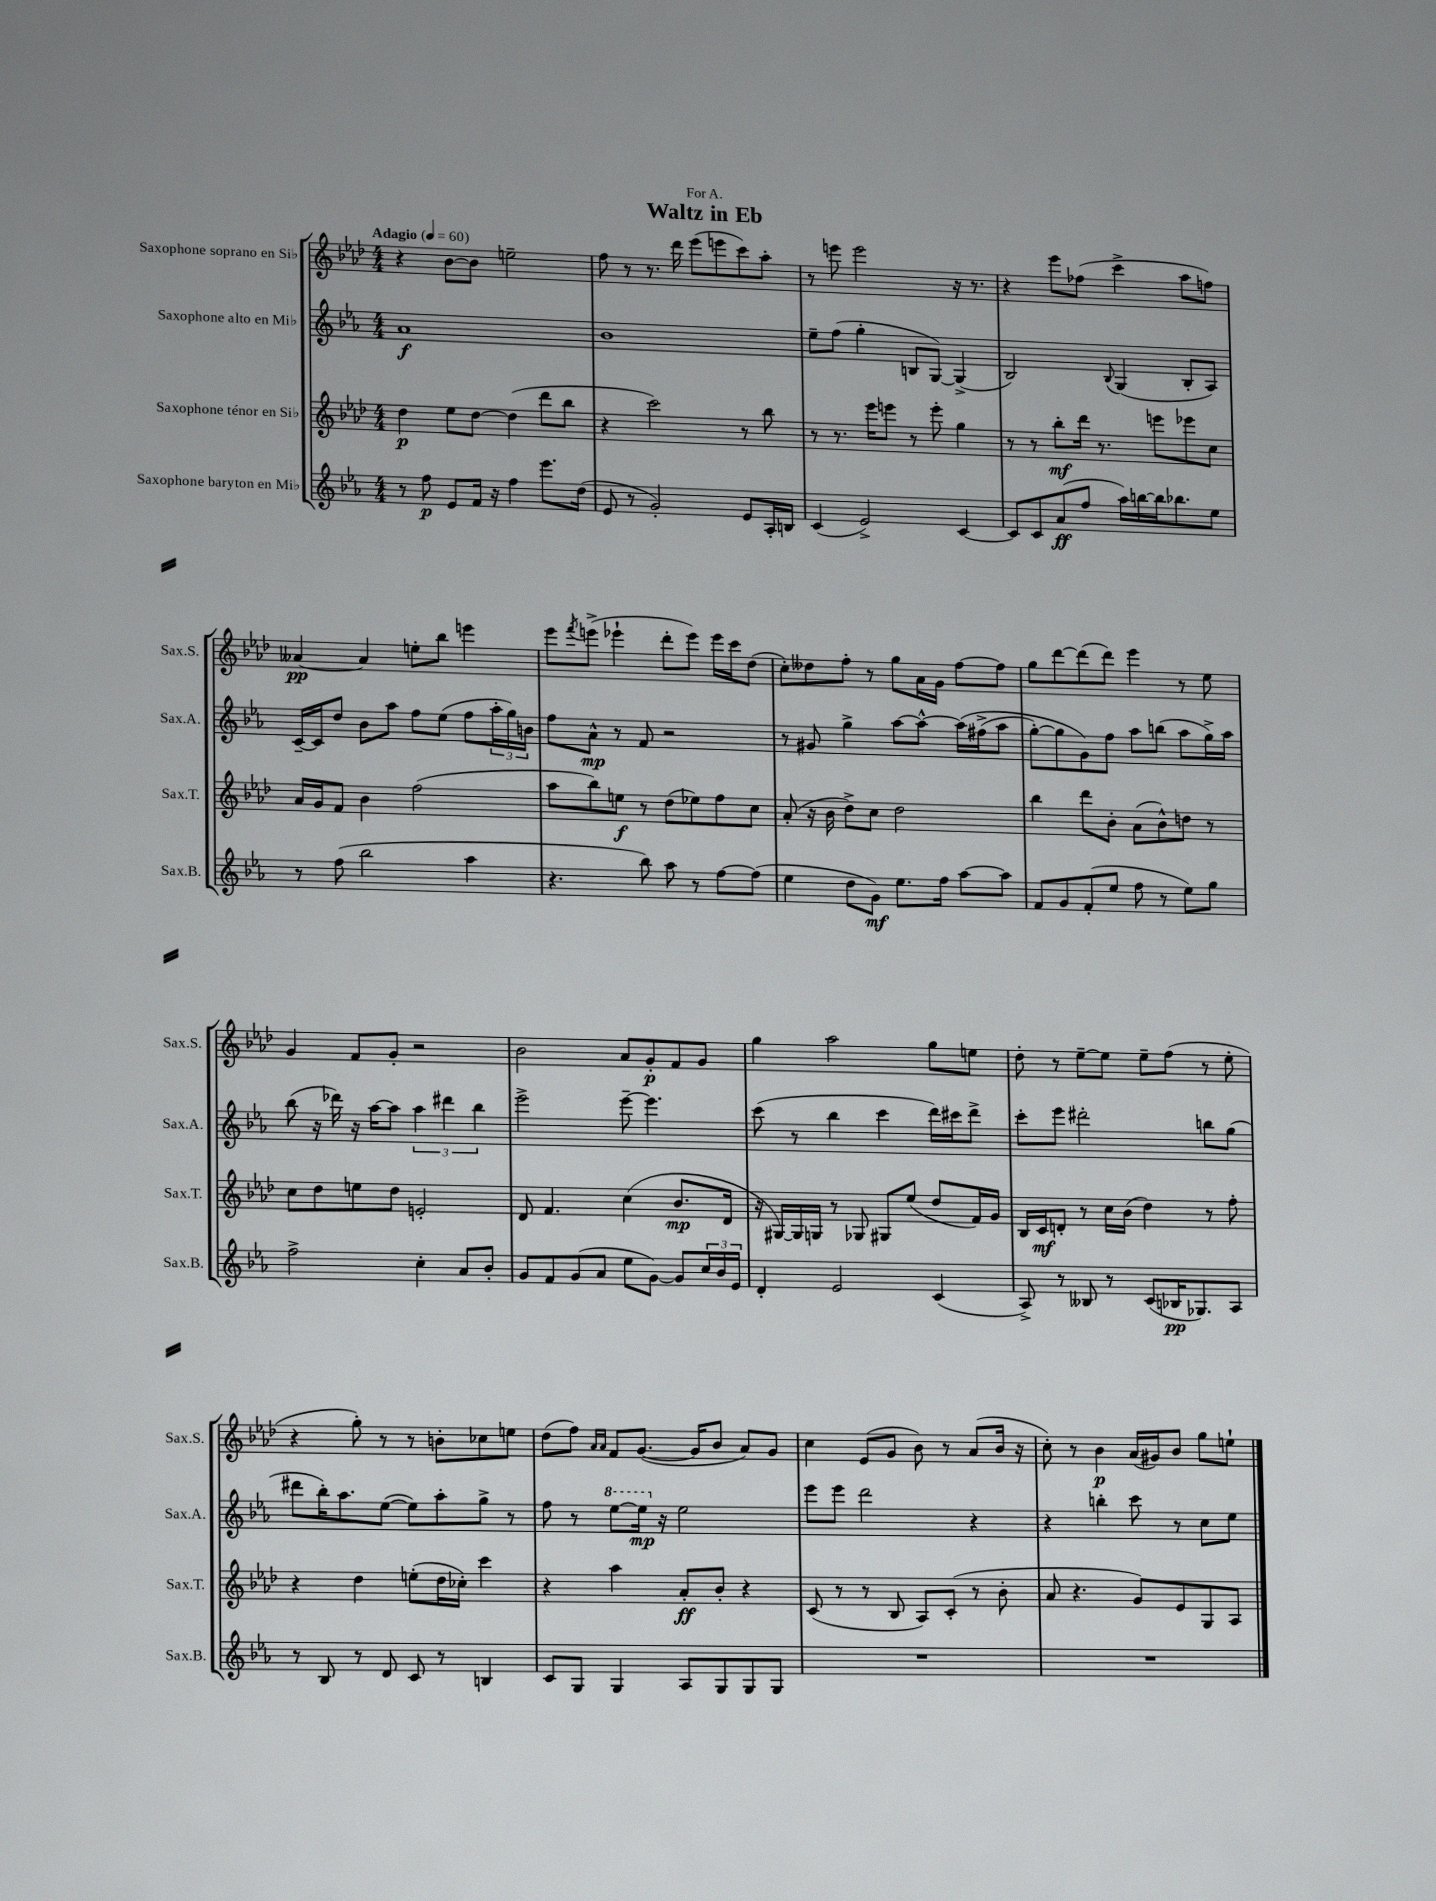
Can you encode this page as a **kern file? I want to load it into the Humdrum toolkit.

**kern	**dynam	**kern	**dynam	**kern	**dynam	**kern	**dynam
*part4	*part4	*part3	*part3	*part2	*part2	*part1	*part1
*staff4	*staff4	*staff3	*staff3	*staff2	*staff2	*staff1	*staff1
*I"Saxophone baryton en Mi♭	*	*I"Saxophone ténor en Si♭	*	*I"Saxophone alto en Mi♭	*	*I"Saxophone soprano en Si♭	*
*I'Sax.B.	*	*I'Sax.T.	*	*I'Sax.A.	*	*I'Sax.S.	*
*clefG2	*	*clefG2	*	*clefG2	*	*clefG2	*
*k[b-e-a-]	*	*k[b-e-a-d-]	*	*k[b-e-a-]	*	*k[b-e-a-d-]	*
*M4/4	*	*M4/4	*	*M4/4	*	*M4/4	*
*MM60	*	*MM60	*	*MM60	*	*MM60	*
=1	=1	=1	=1	=1	=1	=1	=1
!	!	!	!	!	!	!LO:TX:a:B:t=Adagio	!
8r	.	4dd-\	p	1a-	f	4r	.
8ff\	p	.	.	.	.	.	.
8e-/L	.	8ee-\L	.	.	.	[8b-\L	.
16f/Jk	.	[8dd-\J	.	.	.	8b-\J]	.
16r	.	.	.	.	.	.	.
4ff\	.	(4dd-\]	.	.	.	2een~\	.
8.eee-\L	.	8ddd-\L	.	.	.	.	.
.	.	8bb-\J	.	.	.	.	.
(16dd\Jk	.	.	.	.	.	.	.
=2	=2	=2	=2	=2	=2	=2	=2
8e-/	.	4r	.	1b-	.	8ff\	.
8r	.	.	.	.	.	8r	.
2g'/)	.	2ccc\)	.	.	.	8.r	.
.	.	.	.	.	.	16ddd-\	.
.	.	.	.	.	.	(8eee-\L	.
.	.	.	.	.	.	8eeen\	.
8e-/L	.	8r	.	.	.	8ccc\)	.
16A-'/L	.	8bb-\	.	.	.	8aa-'\J	.
16Bn/JJ	.	.	.	.	.	.	.
=3	=3	=3	=3	=3	=3	=3	=3
(4c/	.	8r	.	8ee-~\L	.	8r	.
.	.	8.r	.	(8ff\J	.	8eeen\	.
2e-^/)	.	.	.	4gg'\	.	2eee\	.
.	.	16eee-\KL	.	.	.	.	.
.	.	8eeen\J	.	.	.	.	.
.	.	8r	.	8Bn/L	.	.	.
.	.	8eee'\	.	[8G/J)	.	.	.
[4c/	.	4gg\	.	(4G^/]	.	16r	.
.	.	.	.	.	.	8.r	.
=4	=4	=4	=4	=4	=4	=4	=4
8c/L]	.	8r	.	2B-/)	.	4r	.
8c/	.	8r	.	.	.	.	.
(8a-/	ff	8bb-'\L	mf	.	.	8eee-\L	.
8ff/J	.	16ddd-\Jk	.	.	.	(8ff-X\J	.
.	.	8.r	.	.	.	.	.
.	.	.	.	8qqB-/	.	.	.
16aa-\LL)	.	.	.	(4G/	.	4ccc^\	.
[16bbn\	.	.	.	.	.	.	.
16bb\J]	.	8eeen\L	.	.	.	.	.
8.bb-X\	.	.	.	.	.	.	.
.	.	8eee-X\	.	8B-'/L	.	8aa-\L	.
8ee-\J	.	8cc\J	.	8A-/J)	.	8ffn\J)	.
!!LO:LB:g=z
=5	=5	=5	=5	=5	=5	=5	=5
8r	.	16a-/LL	.	[16c~/LL	.	[4a--X/	pp
.	.	16g/J	.	16c/J]	.	.	.
(8ff\	.	8f/J	.	8dd/J	.	.	.
2bb-\	.	4b-\	.	8b-\L	.	4a--/]	.
.	.	.	.	8aa-\J	.	.	.
.	.	(2ff\	.	8ff\L	.	8een'\L	.
.	.	.	.	(8ee-\J	.	8bb-\J	.
4aa-\	.	.	.	8ff\L	.	4eeen\	.
.	.	.	.	24aa-'\L	.	.	.
.	.	.	.	24gg\)	.	.	.
.	.	.	.	24bn\JJ	.	.	.
=6	=6	=6	=6	=6	=6	=6	=6
4.r	.	8aa-\L	.	8ff\L	.	8eee-\L	.
.	.	.	.	.	.	8qfff/	.
.	.	8bb-\)	.	8a-^^\J	mp	(8eeen^\J	.
.	.	8een\J	f	8r	.	4eee-X`\	.
8bb-\)	.	8r	.	8f/	.	.	.
8aa-\	.	(8dd-\L	.	2r	.	8ddd-'\L	.
8r	.	8ee-X\)	.	.	.	8eee-\J)	.
[8ff\L	.	8ff\	.	.	.	16eee-\LL	.
.	.	.	.	.	.	16ccc\J	.
(8ff\J]	.	8cc\J	.	.	.	(8dd-\J	.
=7	=7	=7	=7	=7	=7	=7	=7
4ee-\	.	(8a-'/	.	8r	.	8cc'\L)	.
.	.	16r	.	8g#X/	.	8dd--X\	.
.	.	16b-\	.	.	.	.	.
8dd\L	.	8dd-^\L)	.	4gg^\	.	8ff'\J	.
8g\J)	mf	8cc\J	.	.	.	8r	.
8.ee-\L	.	2dd-\	.	[8aa-\L	.	8gg\L	.
.	.	.	.	8aa-^^\J_	.	16a-\L	.
16ff\Jk	.	.	.	.	.	16g\JJ	.
[8aa-\L	.	.	.	(16aa-\LL]	.	[8ff\L	.
.	.	.	.	(16ff#X^\J	.	.	.
8aa-\J]	.	.	.	8aa-\J	.	8ff\J]	.
=8	=8	=8	=8	=8	=8	=8	=8
8f/L	.	4bb-\	.	[8gg'\L)	.	8gg\L	.
8g/	.	.	.	8gg\]	.	[8ddd-\	.
(8f'/	.	8ddd-\L	.	8g\)	.	(8ddd-\]	.
8ee-/J	.	8b-'\J	.	8ff\J	.	8ddd-\J)	.
8ff\	.	(8a-\L	.	8aa-\L	.	4eee-\	.
8r	.	8b-^^\)	.	(8bbn\J	.	.	.
8ee-\L)	.	8ddn\J	.	8aa-\L	.	8r	.
8gg\J	.	8r	.	16gg^\L)	.	8ee-\	.
.	.	.	.	16aa-\JJ	.	.	.
!!LO:LB:g=z
=9	=9	=9	=9	=9	=9	=9	=9
2ff^\	.	8cc\L	.	(8bb-\	.	4g/	.
.	.	8dd-\	.	16r	.	.	.
.	.	.	.	16ddd-X\)	.	.	.
.	.	8een\	.	16r	.	8f/L	.
.	.	.	.	[16aa-\KL	.	.	.
.	.	8dd-\J	.	8aa-\J]	.	8g'/J	.
4cc'\	.	2en'/	.	6aa-\	.	2r	.
.	.	.	.	6ddd#X\	.	.	.
8a-/L	.	.	.	.	.	.	.
.	.	.	.	6bb-\	.	.	.
8b-'/J	.	.	.	.	.	.	.
=10	=10	=10	=10	=10	=10	=10	=10
8g/L	.	8d-/	.	2eee-^\	.	2b-\	.
8f/	.	4.f/	.	.	.	.	.
(8g/	.	.	.	.	.	.	.
8a-/J	.	.	.	.	.	.	.
8ee-\L	.	(4cc\	.	[8eee-~\	.	8a-/L	.
[8g\J)	.	.	.	4.eee-\]	.	8g'/	p
8g/L]	.	8.b-/L	mp	.	.	8f/	.
24cc/L	.	.	.	.	.	8g/J	.
24b-/	.	.	.	.	.	.	.
.	.	16d-/Jk	.	.	.	.	.
24e-/JJ	.	.	.	.	.	.	.
=11	=11	=11	=11	=11	=11	=11	=11
4d'/	.	16r	.	(8ccc\	.	4gg\	.
.	.	[16G#X/LL)	.	.	.	.	.
.	.	16G#/]	.	8r	.	.	.
.	.	16Gn/JJ	.	.	.	.	.
2e-/	.	8r	.	4bb-\	.	2aa-\	.
.	.	8G-X/	.	.	.	.	.
.	.	8G#X/L	.	4ccc\	.	.	.
.	.	(8ee-/J	.	.	.	.	.
(4c/	.	8dd-/L	.	16ddd\LL)	.	8gg\L	.
.	.	.	.	16ccc#X\J	.	.	.
.	.	16f/L)	.	8ddd^\J	.	8een\J	.
.	.	16g/JJ	.	.	.	.	.
=12	=12	=12	=12	=12	=12	=12	=12
8A-^/)	.	16B-/LL	.	8ccc'\L	.	8dd-'\	.
.	.	16c/J	mf	.	.	.	.
8r	.	8dn'/J	.	8eee-\J	.	8r	.
8B--X/	.	8r	.	2ddd#X'\	.	[8ee-~\L	.
8r	.	16cc\LL	.	.	.	8ee-\J]	.
.	.	(16b-\JJ	.	.	.	.	.
(8c/L	.	4dd-\)	.	.	.	8ee-~\L	.
16B-X/K	pp	.	.	.	.	(8ff\J	.
8.G-X/)	.	.	.	.	.	.	.
.	.	8r	.	8bbn\L	.	8r	.
8A-/J	.	8ff'\	.	(8gg\J	.	8ee-'\	.
!!LO:LB:g=z
=13	=13	=13	=13	=13	=13	=13	=13
8r	.	4r	.	8ddd#X\L	.	4r	.
8B-/	.	.	.	16bb-'\K)	.	.	.
.	.	.	.	8.aa-\	.	.	.
8r	.	4dd-\	.	.	.	8gg'\)	.
8d/	.	.	.	([8ee-\J	.	8r	.
8c/	.	(8een'\L	.	8ee-\L])	.	8r	.
8r	.	16dd-\L	.	8aa-'\	.	8bn'\L	.
.	.	16cc-X'\JJ)	.	.	.	.	.
4Bn/	.	4ccc\	.	8gg^\J	.	8cc-X\	.
.	.	.	.	8r	.	8een\J	.
=14	=14	=14	=14	=14	=14	=14	=14
8c/L	.	4r	.	8ff\	.	(8dd-\L	.
8G/J	.	.	.	8r	.	8ff\J)	.
.	.	.	.	.	.	16qqa-/LL	.
.	.	.	.	.	.	16qqa-/JJ	.
*	*	*	*	*8va	*	*	*
4G/	.	4aa-\	.	[8eee-\L	.	8f/L	.
.	.	.	.	16eee-\Jk]	mp	([8.g/J	.
*	*	*	*	*X8va	*	*	*
.	.	.	.	16r	.	.	.
8A-/L	.	8a-'/L	ff	2ee-\	.	.	.
.	.	.	.	.	.	16g/KL]	.
8G/	.	8b-'/J	.	.	.	8b-/J	.
8G/	.	4r	.	.	.	8a-/L)	.
8G/J	.	.	.	.	.	8g/J	.
=15	=15	=15	=15	=15	=15	=15	=15
1r	.	(8c/	.	8eee-\L	.	4cc\	.
.	.	8r	.	8eee-\J	.	.	.
.	.	8r	.	2ddd\	.	(8e-/L	.
.	.	8B-/	.	.	.	8g/J	.
.	.	8A-/L)	.	.	.	8b-\)	.
.	.	(8c'/J	.	.	.	8r	.
.	.	8r	.	4r	.	(8a-/L	.
.	.	8b-'\	.	.	.	16b-/Jk	.
.	.	.	.	.	.	16r	.
=16	=16	=16	=16	=16	=16	=16	=16
1r	.	8a-/	.	4r	.	8cc'\)	.
.	.	4.r	.	.	.	8r	.
.	.	.	.	4bbn'\	.	4b-\	p
.	.	8g/L)	.	8ccc\	.	(16a-/LL	.
.	.	.	.	.	.	16g#X/J)	.
.	.	8e-/	.	8r	.	8b-/J	.
.	.	8G/	.	8cc\L	.	8gg\L	.
.	.	8A-/J	.	8ee-\J	.	8een`\J	.
==	==	==	==	==	==	==	==
*-	*-	*-	*-	*-	*-	*-	*-
